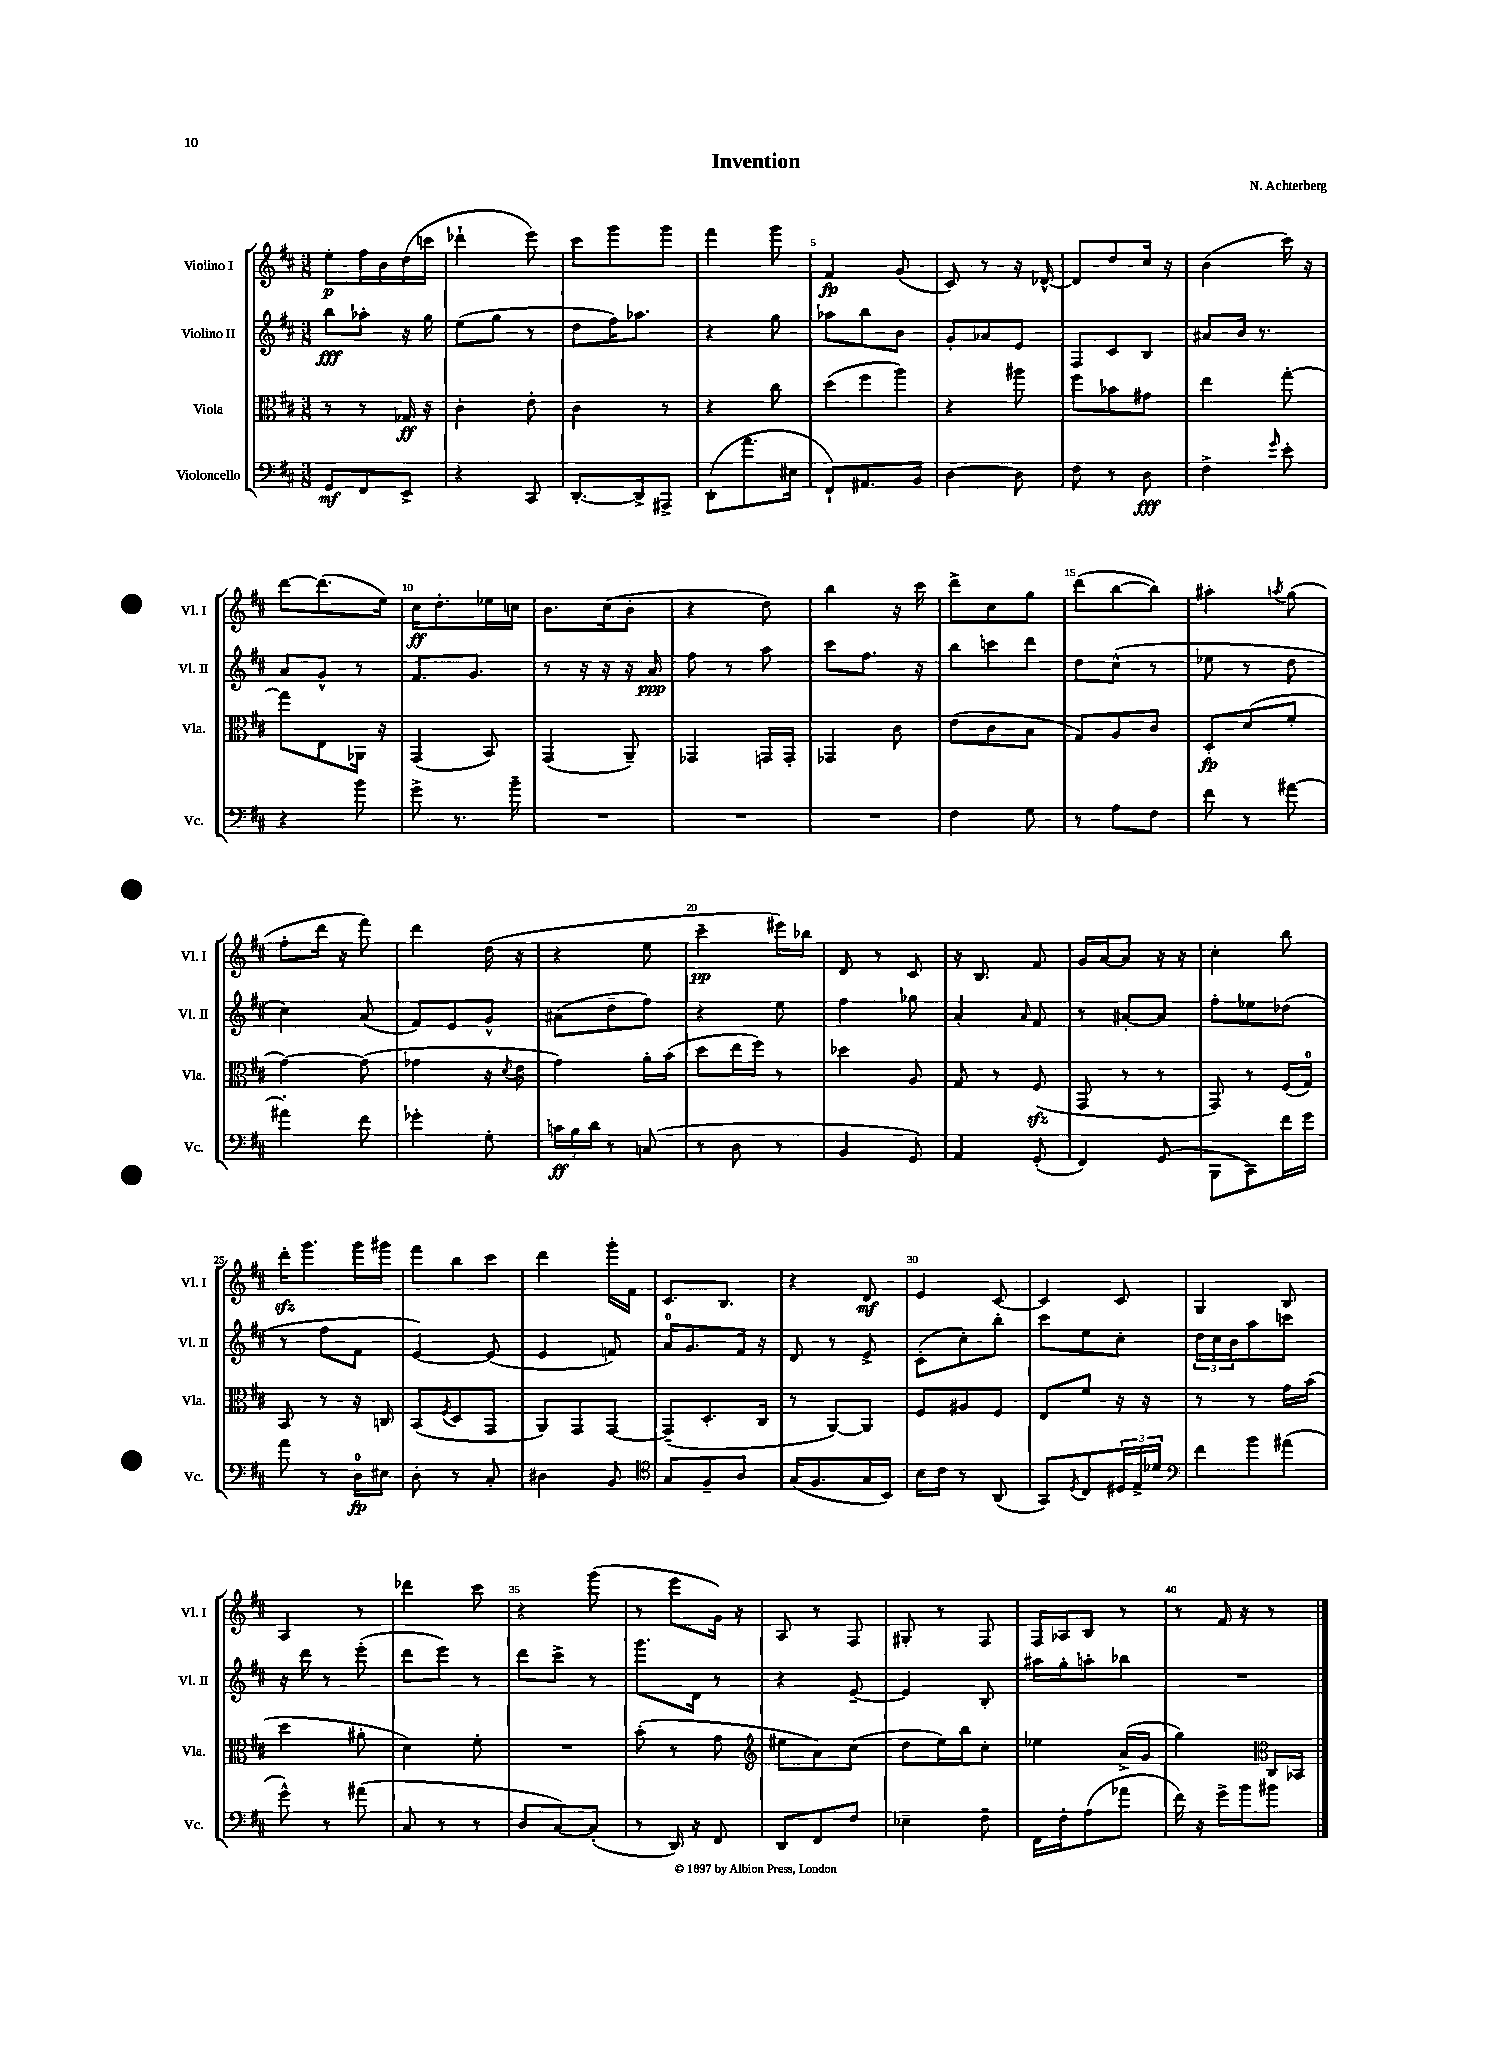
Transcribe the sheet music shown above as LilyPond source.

\header { title = "Invention" composer = "N. Achterberg" }
<<
\new StaffGroup <<
\new Staff = "s0" \with { instrumentName = "Violino I" shortInstrumentName = "Vl. I" } {
    \clef treble \key d \major \numericTimeSignature \time 3/8
    e''8-.\p fis''16 b'16 d''16( c'''16 |
    des'''4-! e'''8) |
    cis'''8 g'''8 g'''8 |
    fis'''4 g'''8 |
    fis'4\fp g'8( |
    cis'8) r8 r16 des'16~-^ |
    des'8 d''8 cis''16 r16 |
    b'4( cis'''16) r16 |
    d'''8~ d'''8.( e''16) |
    cis''16\ff d''8.-. ees''16 c''16 |
    b'8. cis''16( b'8-. |
    r4 d''8) |
    b''4 r16 cis'''16 |
    d'''8-> cis''8 g''8 |
    d'''8( b''8~ b''8) |
    ais''4-. \acciaccatura { a''8 } g''8( |
    fis''8-. d'''16 r16 fis'''8) |
    d'''4 d''16( r16 |
    r4 e''8 |
    cis'''4--\pp eis'''16) bes''16 |
    d'8 r8 cis'8 |
    r16 b8. fis'8 |
    g'16 a'16~ a'8 r16 r16 |
    cis''4-. b''8 |
    d'''16-.\sfz g'''8. g'''16 gis'''16 |
    fis'''8 b''8 cis'''8 |
    d'''4 g'''16-. fis'16 |
    cis'8. b8. |
    r4 d'8\mf |
    e'4 cis'8~ |
    cis'4 cis'8 |
    g4 b8 |
    a4 r8 |
    des'''4 cis'''8 |
    r4 g'''8( |
    r8 e'''8 g'16) r16 |
    a8 r8 fis8 |
    gis8-. r8 fis8 |
    fis16 aes16 b8 r8 |
    r8 fis'16 r16 r8 \bar "|." |
}
\new Staff = "s1" \with { instrumentName = "Violino II" shortInstrumentName = "Vl. II" } {
    \clef treble \key d \major \numericTimeSignature \time 3/8
    b''8\fff aes''8-. r16 g''16 |
    e''8( g''8 r8 |
    d''8 fis''16) aes''8. |
    r4 g''8 |
    aes''8 b''8 b'8 |
    g'8-. aes'8 e'8 |
    fis8 cis'8 b8 |
    ais'8 b'16 r8. |
    a'8 g'8-^ r8 |
    fis'8. g'8. |
    r8 r16 r16 r16 a'16\ppp |
    fis''8 r8 a''8 |
    cis'''8 fis''8. r16 |
    b''8 c'''8 d'''8 |
    d''8 cis''8-^( r8 |
    ees''8 r8 d''8 |
    cis''4) a'8( |
    fis'8) e'8 g'8-^ |
    ais'8( d''8-- fis''8) |
    r4 e''8 |
    fis''4 ges''8 |
    a'4-. \grace { a'16 } fis'8 |
    r8 ais'8~-. ais'8 |
    fis''8-. ees''8 des''8( |
    r8 fis''8 fis'8 |
    e'4~) e'8( |
    e'4 f'8) |
    a'16-0 g'8. fis'16 r16 |
    d'8 r8 e'8-> |
    cis'8-.( cis''8-.) b''8-. |
    cis'''8 e''8 cis''8-. |
    \tuplet 3/2 { d''16 cis''16 b'16 } a''8 c'''8 |
    r16 d'''16 r8 e'''8-.( |
    d'''8 e'''8) r8 |
    d'''8 cis'''8-> r8 |
    g'''8. d'16 r8 |
    r4 e'8~-- |
    e'4 b8-. |
    ais''16 g''16-. a''8-. bes''8 |
    R4. \bar "|." |
}
\new Staff = "s2" \with { instrumentName = "Viola" shortInstrumentName = "Vla." } {
    \clef alto \key d \major \numericTimeSignature \time 3/8
    r8 r8 ges16\ff r16 |
    cis'4-. e'8-. |
    cis'4 r8 |
    r4 cis''8 |
    d''8( fis''8 a''8) |
    r4 ais''8 |
    fis''8 bes'8 gis'8 |
    e''4 g''8~-. |
    g''8 e8 aes,16 r16 |
    g,4( b,8) |
    g,4( a,8--) |
    ges,4 g,16 g,16-. |
    ges,4 cis'8 |
    e'8( cis'8 b8 |
    g8) a8 cis'8 |
    d8-.\fp d'8( fis'8-. |
    g'4~) g'8( |
    ges'4 r16 \acciaccatura { d'8 } e'16 |
    g'4) a'16-. b'16( |
    d''8 e''16 fis''16) r8 |
    des''4 a8 |
    g8 r8 fis8\sfz( |
    g,8 r8 r8 |
    g,8) r8 fis16( g16-0) |
    b,8 r8 r16 c16 |
    b,8( \acciaccatura { fis8 } d8 g,8 |
    a,8) g,8 g,8~ |
    g,8--( d8.-. cis16 |
    r8 a,8~) a,8 |
    fis8 ais8 fis8 |
    e8 fis'8 r16 r16 |
    r8 r8 g'16 b'16( |
    d''4 ais'8-. |
    d'4) fis'8-. |
    R4. |
    b'8-.( r8 g'8 |
    \clef treble eis''8 a'8) cis''8( |
    d''8 e''16) b''16 cis''8-. |
    ees''4 a'16->( g'16 |
    g''4) \clef alto cis16 bes,16 \bar "|." |
}
\new Staff = "s3" \with { instrumentName = "Violoncello" shortInstrumentName = "Vc." } {
    \clef bass \key d \major \numericTimeSignature \time 3/8
    g,8\mf fis,8 e,8-> |
    r4 cis,8 |
    d,8.~-. d,16-> ais,,8-> |
    d,8-.( a'8. eis16 |
    fis,8-!) ais,8. b,16 |
    d4~ d8 |
    fis8 r8 d8\fff |
    fis4-> \grace { g'16 } e'8-. |
    r4 b'8 |
    g'8-> r8. b'16-- |
    R4. |
    R4. |
    R4. |
    fis4 g8 |
    r8 a8 fis8 |
    fis'8 r8 ais'8~ |
    ais'4-. fis'8 |
    ges'4-. g8-. |
    \tuplet 3/2 { c'16\ff b16 d'16 } r8 c8( |
    r8 d8 r8 |
    b,4 g,8) |
    a,4 g,8-.( |
    fis,4) g,8( |
    b,,8 cis,8) fis'16 g'16 |
    a'8 r8 d16-0\fp eis16 |
    d8-. r8 cis8-. |
    dis4 b,8 |
    \clef tenor g8 fis8-- a8 |
    g16( fis8. g16 b,16) |
    b16 cis'16 r8 a,8( |
    g,8) \acciaccatura { d8 } cis8 \tuplet 3/2 { dis16 e16-> des'16 } |
    \clef bass fis'8 b'8 ais'8( |
    g'8-^) r8 ais'8( |
    cis8 r8 r8 |
    d8 cis8~) cis8-.( |
    r8 d,16) r16 fis,8 |
    d,8 fis,8 fis8 |
    ees4-- fis8-- |
    fis,16 fis16-. a8( aes'8 |
    fis'16) r16 g'16-> b'16 bis'8 \bar "|." |
}
>>
>>
\layout { \context { \Score \override BarNumber.break-visibility = ##(#f #t #t) barNumberVisibility = #(every-nth-bar-number-visible 5) } }
